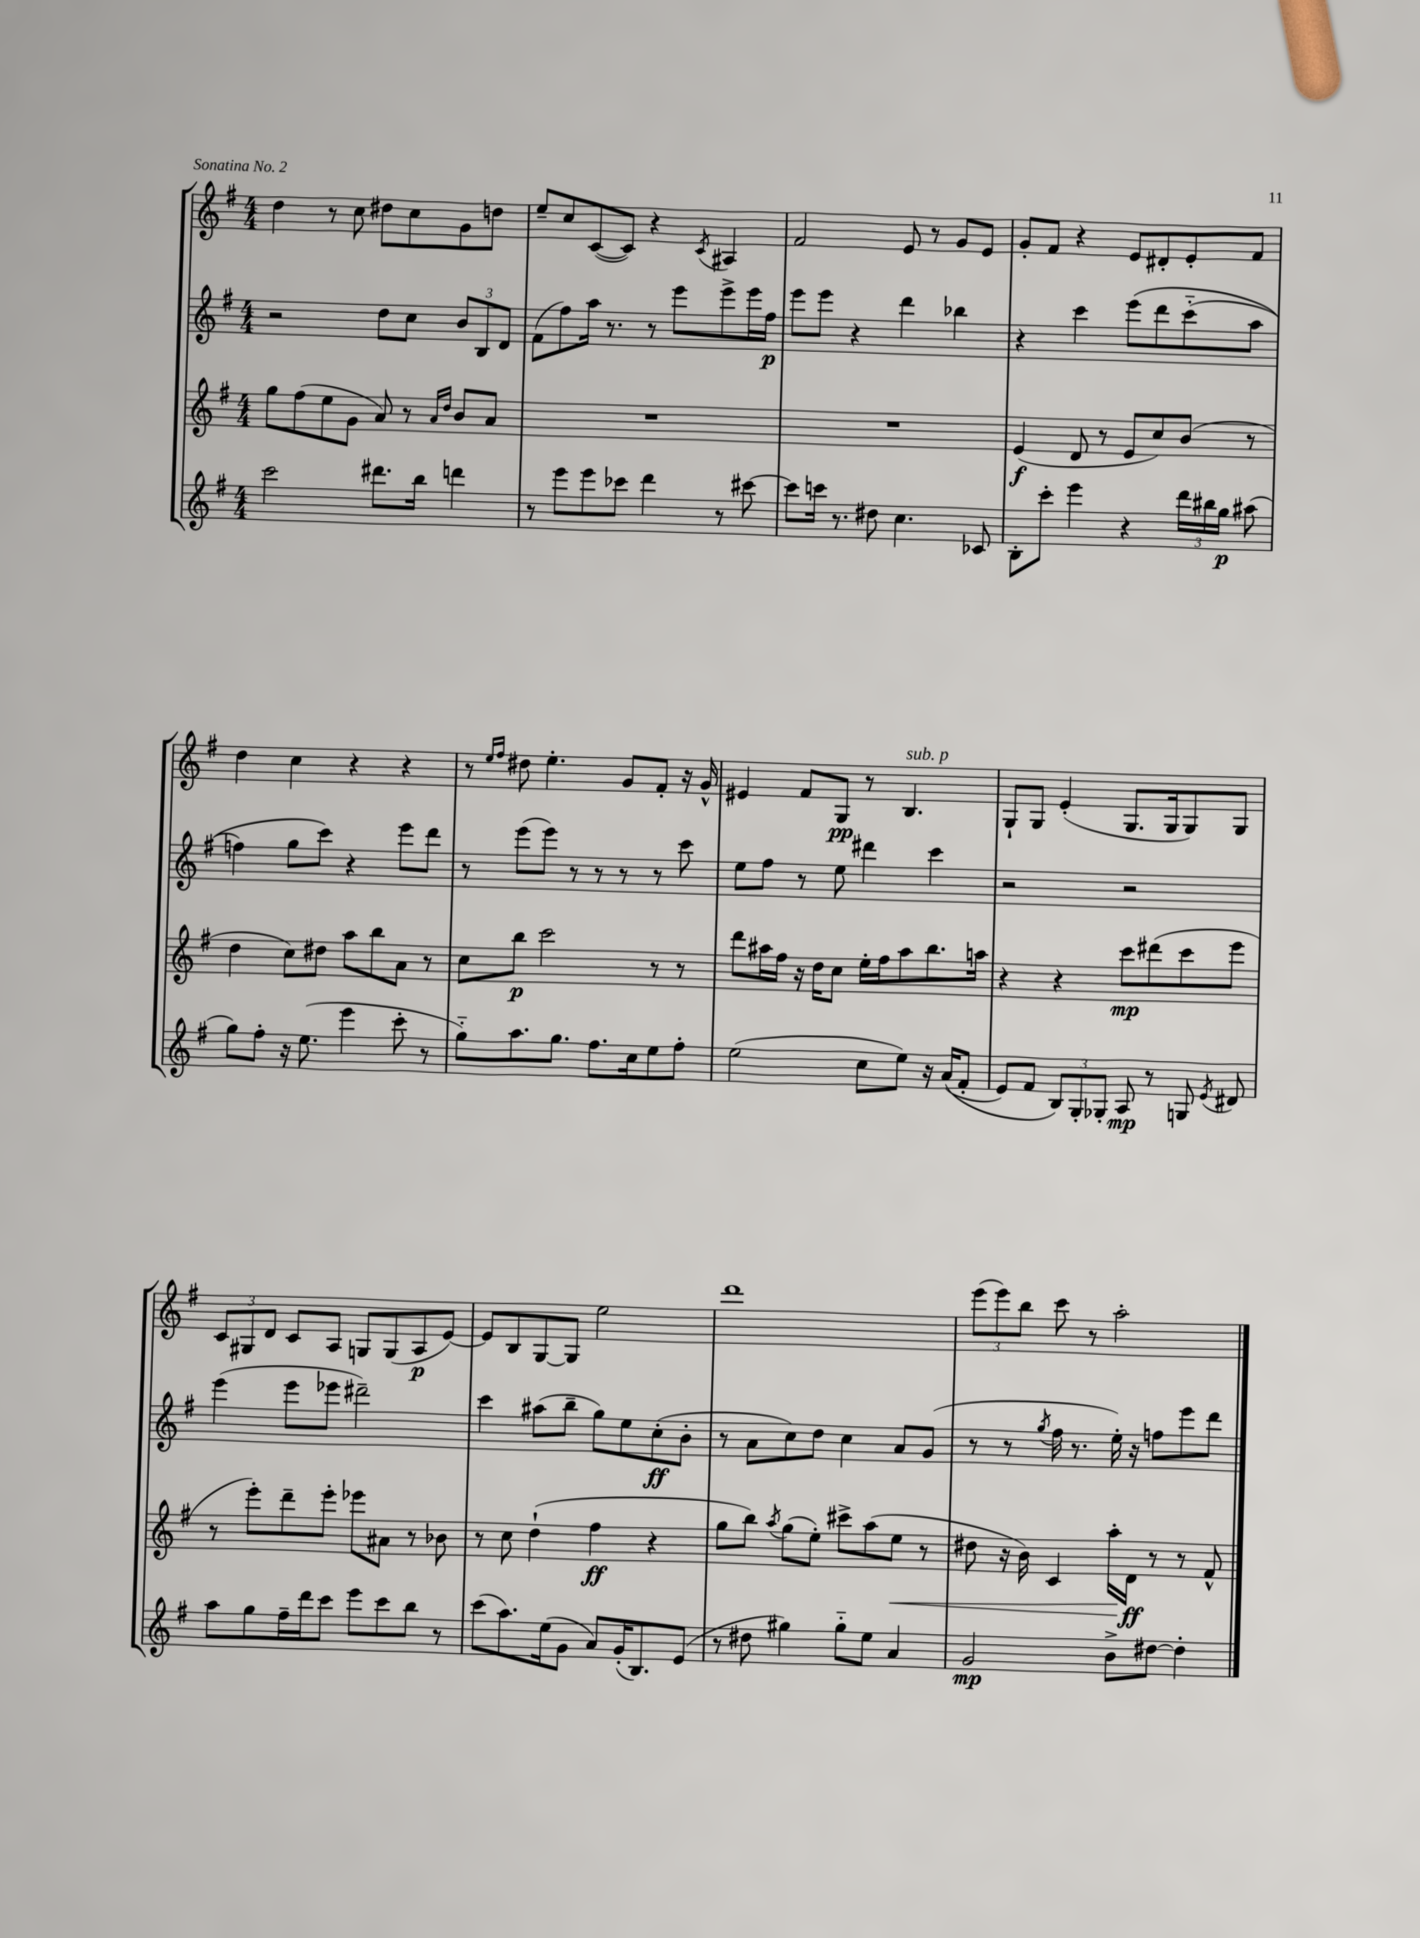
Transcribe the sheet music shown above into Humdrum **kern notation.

**kern	**kern	**kern	**kern
*staff4	*staff3	*staff2	*staff1
*clefG2	*clefG2	*clefG2	*clefG2
*k[f#]	*k[f#]	*k[f#]	*k[f#]
*M4/4	*M4/4	*M4/4	*M4/4
2ccc\	8gg\L	2r	4dd\
.	(8ff#\	.	.
.	8ee\	.	8r
.	8g\J	.	8cc\
8.ddd#\L	8a/)	8dd\L	8dd#\L
.	8r	8cc\J	8cc\
16bb\Jk	.	.	.
.	16qqa/LL	.	.
.	16qqdd/JJ	.	.
4ddd\	8b/L	12b/L	8g\
.	.	12B/	.
.	8a/J	.	8dd\J
.	.	12d/J	.
=	=	=	=
8r	1r	(8f#\L	8ee~/L
8eee\L	.	8ff#\)	8cc/
8eee\	.	16aa\Jk	([8c/
.	.	8.r	.
8ccc-\J	.	.	8c/]J)
4ddd\	.	8r	4r
.	.	8eee\L	.
.	.	.	8qc/
8r	.	8eee^\	4A#/
[8ccc#\	.	16eee\L	.
.	.	16ff#\JJ	.
=	=	=	=
8ccc#\]L	1r	8eee\L	2f#/
16ccc\Jk	.	8eee\J	.
8.r	.	.	.
.	.	4r	.
8dd#\	.	.	.
4.cc\	.	4ddd\	8e/
.	.	.	8r
.	.	4bb-\	8g/L
8c-/	.	.	8e/J
=	=	=	=
8B'\L	(4e/	4r	8g'/L
8ccc'\J	.	.	8f#/J
4eee\	8d/	4ccc\	4r
.	8r	.	.
4r	8e/L	&(8eee\L	8e/L
.	8cc/)	8ddd\	8d#'/
24ddd\LL	(8b/J	(8ccc'~\	8e'/
24bb#\	.	.	.
24gg\JJ	.	.	.
(8aa#\	8r	8aa\J	8f#/J
=	=	=	=
8gg\L)	4dd\	4ff\)	4dd\
8ff#'\J	.	.	.
16r	8cc\L)	8gg\L	4cc\
(8.ee\	.	.	.
.	8dd#\J	8ccc\J&)	.
4eee\	8aa\L	4r	4r
.	8bb\	.	.
8ccc'\	8a\J	8eee\L	4r
8r	8r	8ddd\J	.
=	=	=	=
8gg'~\L)	8cc\L	8r	8r
.	.	.	16qqee/LL
.	.	.	16qqff#/JJ
8.aa\	8bb\J	(8eee\L	8dd#\
.	2ccc\	8eee\J)	4.ee'\
8.gg\J	.	.	.
.	.	8r	.
8.ff#\L	.	8r	.
.	.	8r	8g/L
16cc\k	.	.	.
8ee\	8r	8r	8f#'/J
8ff#'\J	8r	8ccc\	16r
.	.	.	16g^^/
=	=	=	=
(2ee\	8ddd\L	8ee\L	4e#/
.	16aa#\L	8ff#\J	.
.	16ff#\JJ	.	.
.	16r	8r	8f#/L
.	16dd\LK	.	.
.	8cc\J	8ee\	8G/J
8cc\L	16ee'\LL	4ddd#\	8r
.	16ff#\J	.	.
8ee\J)	8aa#\	.	4.B/
16r	8.bb\	4ccc\	.
&((16a/LK	.	.	.
8f#'/J	.	.	.
.	16aa\Jk	.	.
=	=	=	=
8e/L)	4r	2r	8G`/L
8f#/J	.	.	8G/J
12B/L&)	4r	.	(4e'/
12G'/	.	.	.
12G-'/J	.	.	.
8A/	8ccc\L	2r	8.G/L
8r	(8ddd#\	.	.
.	.	.	16G/k
8G/	8ccc\	.	8G/)
8qe/	.	.	.
8d#/	8eee\J	.	8G/J
=	=	=	=
8aa\L	8r	(4eee\	12c/L
.	.	.	12G#/
8gg\	8eee'\L)	.	.
.	.	.	12d/J
16ff#~\L	8ddd~\	8eee\L	8c/L
16ddd\J	.	.	.
8ccc\J	8eee'\J	8eee-\J	8A/J
8eee\L	8eee-\L	2ddd#~\)	8G/L
8ccc\	8a#\J	.	(8G/
8bb\J	8r	.	8A/
8r	8b-\	.	[8e/J)
=	=	=	=
(8ccc\L	8r	4ccc\	8e/]L
8.aa\)	8cc\	.	8B/
.	(4dd`\	(8aa#\L	[8G/
(16ee\k	.	.	.
8g\J	.	8bb~\J	8G/]J
8a/L)	4ff#\	8gg\L)	2ee\
(16g'/K	.	8ee\	.
8.B/)	.	.	.
.	4r	(8cc'\	.
(8e/J	.	8b'\J	.
=	=	=	=
8r	8gg\L	8r	1ddd
8dd#\	8bb\J)	8a\L	.
.	8qaa/	.	.
4gg#\)	(8gg\L	8cc\)	.
.	8ee'\J)	8dd\J	.
8gg#'~\L	8ccc#^\L	4cc\	.
8ee\J	(8aa\	.	.
4a/	8ee\J	8a/L	.
.	8r	(8g/J	.
=	=	=	=
2g/	8dd#\	8r	(12eee\L
.	.	.	12eee\)
.	16r	8r	.
.	.	.	12bb\J
.	16b\)	.	.
.	.	8qgg/	.
.	4c/	16ff#\	8ccc\
.	.	8.r	.
.	.	.	8r
8b^\L	16aa'\LL	16ee'\)	2aa'\
.	16d\JJ	16r	.
[8dd#\J	8r	8ff\L	.
4dd#'\]	8r	8eee\	.
.	8f#^^/	8ddd\J	.
==	==	==	==
*-	*-	*-	*-
